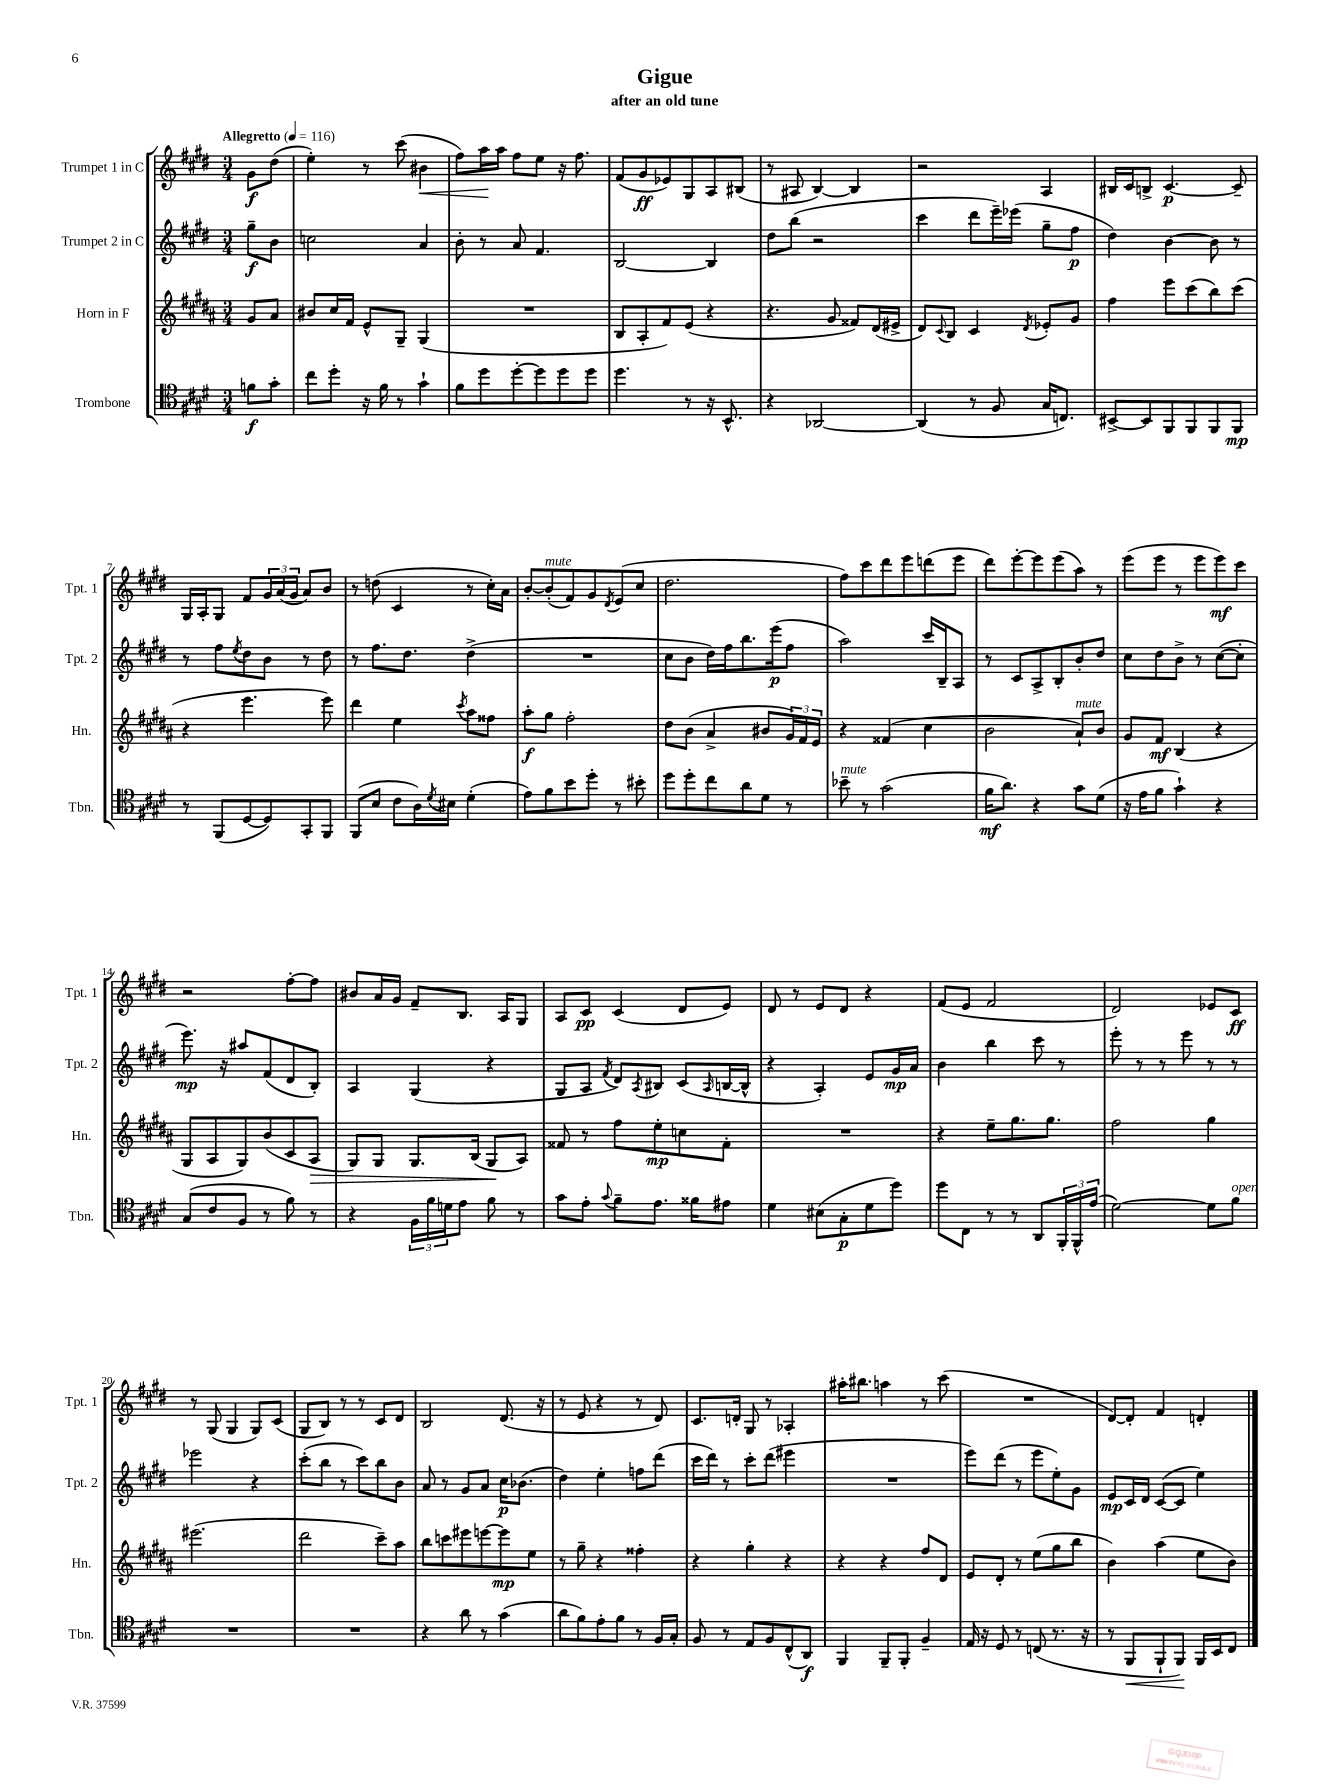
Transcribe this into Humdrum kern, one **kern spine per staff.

**kern	**kern	**kern	**kern
*staff4	*staff3	*staff2	*staff1
*clefC4	*clefG2	*clefG2	*clefG2
*k[f#c#g#d#]	*k[f#c#g#d#a#]	*k[f#c#g#d#]	*k[f#c#g#d#]
*M3/4	*M3/4	*M3/4	*M3/4
*MM116	*MM116	*MM116	*MM116
8f	8g#	8gg#~	8g#
8g#'	8a#	8b	(8dd#
=	=	=	=
8cc#	8b#	2cc	4ee')
8dd#'	16cc#	.	.
.	16f#	.	.
16r	8e^^	.	8r
16f#	.	.	.
8r	8G#~	.	(8ccc#
4g#`	(4G#	4a	4b#
=	=	=	=
8f#	2.r	8b'	8ff#)
8dd#	.	8r	16aa
.	.	.	16aa
[8dd#'	.	8a	8ff#
8dd#]	.	4.f#	8ee
8dd#	.	.	16r
.	.	.	8.ff#
8dd#	.	.	.
=	=	=	=
4.dd#	8B	[2B	(8f#
.	8A#'	.	8g#
.	8f#)	.	8e-)
8r	(8e	.	8G#
16r	4r	4B]	8A
8.BB^^	.	.	.
.	.	.	(8B#
=	=	=	=
4r	4.r	8dd#	8r
.	.	(8bb	8A#
[2AA-	.	2r	[4B)
.	8g#	.	.
.	8f##)	.	4B]
.	(16d#	.	.
.	16e#^	.	.
=	=	=	=
(4AA-]	8d#)	4ccc#	2r
.	8qqc#	.	.
.	8B	.	.
8r	4c#	8ddd#	.
8F#	.	16eee~)	.
.	.	(16eee-	.
.	8qd#	.	.
16G#	8e-'	8gg#~	4A
8.C)	.	.	.
.	8g#	8ff#	.
=	=	=	=
[8BB#^	4ff#	4dd#)	16B#
.	.	.	16c#
8BB#]	.	.	8B^
8FF#	8eee	[4b	[4.c#
8FF#	(8ccc#	.	.
8FF#	8bb)	8b]	.
8FF#	(8ccc#	8r	8c#~]
=	=	=	=
8r	4r	8r	16G#
.	.	.	16A'
(8FF#	.	8ff#	8G#
.	.	8qee	.
[8D#	4.eee	8dd#	8f#
8D#])	.	8b	24g#
.	.	.	(24a
.	.	.	24g#
8GG#'	.	8r	8a)
8FF#	8eee)	8dd#	8b
=	=	=	=
(8FF#	4ddd#	8r	8r
8B	.	8.ff#	(8dd
8c#	4ee	.	4c#
.	.	8.dd#	.
16A)	.	.	.
8qd#	.	.	.
16B#	.	.	.
.	8qccc#	.	.
(4d#'	8aa#	(4dd#^	8r
.	8ff##	.	16cc#')
.	.	.	16a
=	=	=	=
8e)	8aa#'	2.r	[8b'
8f#	8gg#	.	(8b']
8b	2ff#'	.	8f#)
8dd#'	.	.	8g#
.	.	.	8qd#
8r	.	.	(8e
8b#'	.	.	8cc#
=	=	=	=
8dd#	8dd#	8cc#	2.dd#
8dd#'	(8b	8b	.
8cc#	4a#^	16dd#)	.
.	.	16ff#	.
8a	.	8.bb	.
8d#	8b#	.	.
.	.	(16eee	.
8r	24g#)	8ff#	.
.	24f#	.	.
.	24e	.	.
=	=	=	=
8b-~	4r	2aa)	8ff#)
8r	.	.	8ccc#
(2g#	(4f##	.	8ddd#
.	.	.	8eee
.	4cc#	16ccc#	(8ddd
.	.	16B~	.
.	.	8A	8eee
=	=	=	=
16f#	2b	8r	8ddd#)
8.a)	.	.	.
.	.	8c#	[8eee'
4r	.	8A^	8eee]
.	.	8B'	(8eee
8g#	8a#`)	8b'	8aa)
(8d#	8b	8dd#	8r
=	=	=	=
16r	8g#	8cc#	(8eee
16e	.	.	.
8f#	8f#	8dd#	8eee
4g#`)	(4B	8b^	8r
.	.	8r	8eee
4r	4r	([8cc#	8eee)
.	.	8cc#']	8ccc#
=	=	=	=
(8G#	8G#	8.eee)	2r
8c#	8A#	.	.
.	.	16r	.
8F#	8G#)	8aa#	.
8r	(8b	(8f#	.
8f#)	8c#	8d#	[8ff#'
8r	8A#	8B')	8ff#]
=	=	=	=
4r	8G#)	4A	8b#
.	8G#	.	16a
.	.	.	16g#
24F#	8.G#	(4G#	8f#~
24f#	.	.	.
24d	.	.	.
8e	.	.	8.B
.	(16B	.	.
8f#	8G#	4r	.
.	.	.	16A
8r	8A#)	.	8G#
=	=	=	=
8g#	8f##	8G#	8A
8e'	8r	8A	8c#
8qqg#	.	8qf#	.
8f#~	8ff#	8d#)	(4c#
.	.	8qA	.
8.e	8ee'	8B#	.
.	8cc	(8c#	8d#
16f##	.	.	.
.	.	16qqA	.
8e#	8f##'	[16B	8e)
.	.	16B^^]	.
=	=	=	=
4d#	2.r	4r	8d#
.	.	.	8r
(8B#	.	4A')	8e
8G#'	.	.	8d#
8d#	.	8e	4r
8dd#)	.	16g#	.
.	.	16a	.
=	=	=	=
8dd#	4r	4b	(8f#
8C#	.	.	8e
8r	8ee~	4bb	2f#
8r	8.gg#	.	.
8AA	.	8ccc#	.
.	8.gg#	.	.
24FF#'	.	8r	.
24FF#^^	.	.	.
(24e	.	.	.
=	=	=	=
[2d#)	2ff#	8eee'	2d#)
.	.	8r	.
.	.	8r	.
.	.	8eee	.
8d#]	4gg#	8r	8e-
8f#	.	8r	8c#
=	=	=	=
2.r	(2.eee#	2eee-	8r
.	.	.	(8G#
.	.	.	4G#
.	.	4r	8G#)
.	.	.	(8c#
=	=	=	=
2.r	2ddd#	(8ccc#'	8G#
.	.	8bb	8B)
.	.	8r	8r
.	.	8ccc#)	8r
.	8ccc#~)	8bb	8c#
.	8aa#	8b	8d#
=	=	=	=
4r	8bb	8a	2B
.	8ccc	8r	.
8a	8eee#	8g#	.
8r	[8eee	8a	.
(4g#	8eee]	16cc#	(8.d#
.	.	(8.b-	.
.	8ee	.	.
.	.	.	16r
=	=	=	=
8a	8r	4dd#)	8r
8f#)	8gg#~	.	8e
8e'	4r	4ee'	4r
8f#	.	.	.
8r	4ff##'	8ff	8r
16F#	.	(8ddd#	8d#)
16G#'	.	.	.
=	=	=	=
8F#	4r	16ccc#	8.c#
.	.	16ddd#)	.
8r	.	8r	.
.	.	.	16d'
8E	4gg#'	8ccc#'	8G#
8F#	.	(8ddd#	8r
(8C#^^	4r	4eee#	4A-'
8AA)	.	.	.
=	=	=	=
4FF#	4r	2.r	16aa#'
.	.	.	8.bb#
8FF#~	4r	.	4aa
8FF#'	.	.	.
4F#~	8ff#	.	8r
.	8d#	.	(8ccc#
=	=	=	=
16E	8e	8eee)	2.r
16r	.	.	.
8D#	8d#'	(8ddd#	.
8r	8r	8r	.
(8C	(8ee	8eee	.
8.r	8gg#	8ee')	.
.	8bb	8g#	.
16r	.	.	.
=	=	=	=
8r	4b)	8e	[8d#)
8FF#	.	16c#	8d#']
.	.	16d#	.
8FF#`	(4aa#	([8c#	4f#
8FF#)	.	8c#]	.
16FF#	8ee	4ee)	4d'
16BB	.	.	.
8C#	8b)	.	.
==	==	==	==
*-	*-	*-	*-
